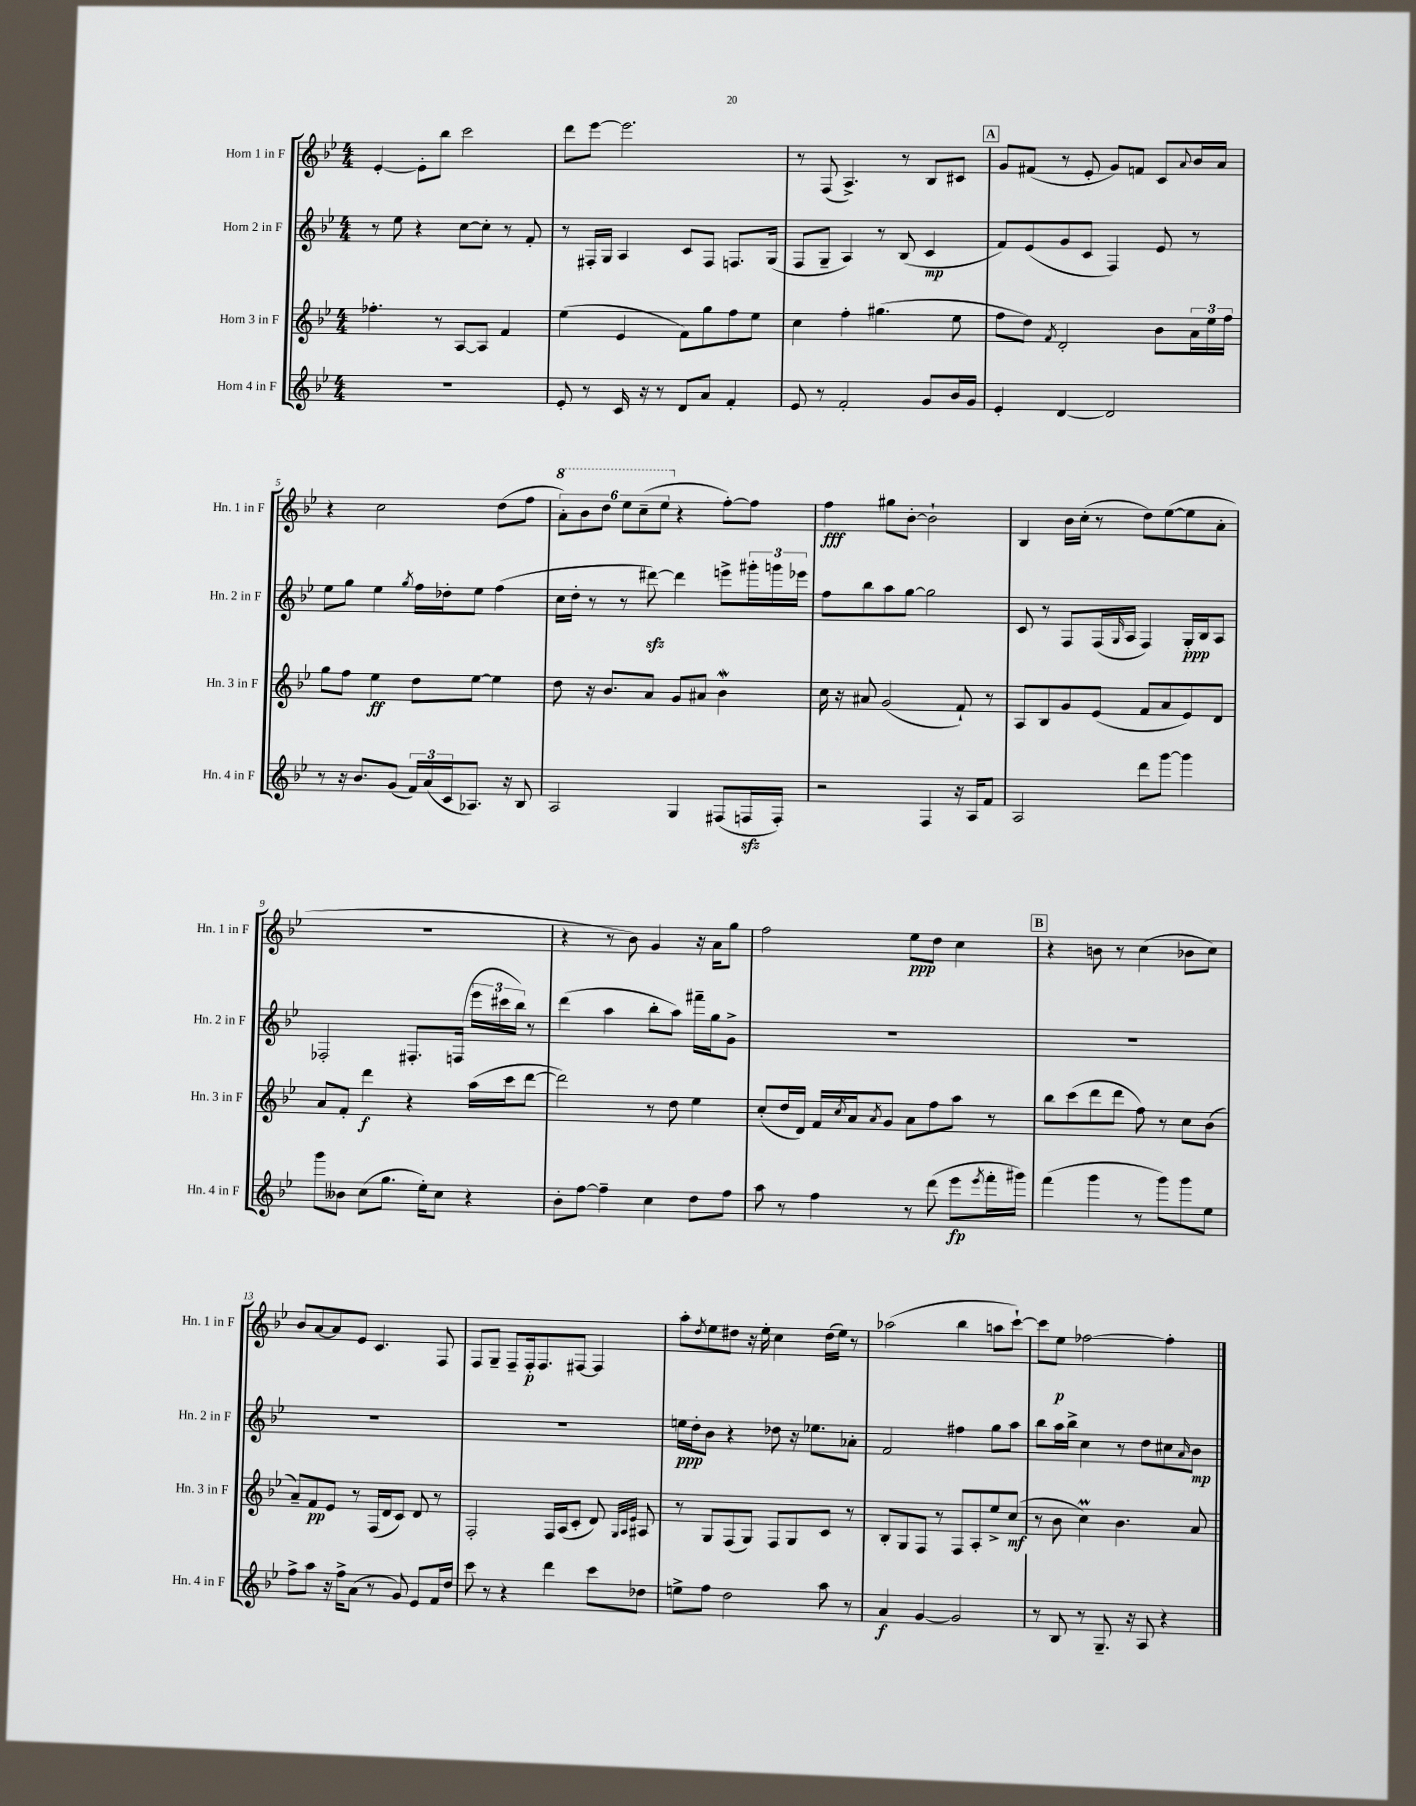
<<
\new StaffGroup <<
\new Staff = "s0" \with { instrumentName = "Horn 1 in F" shortInstrumentName = "Hn. 1 in F" } {
    \clef treble \key bes \major \numericTimeSignature \time 4/4
    ees'4~-. ees'8-. bes''8 c'''2 |
    d'''8 ees'''8~ ees'''2. |
    r8 f8( a4.->) r8 bes8 cis'8 |
    \mark \markup { \box "A" } g'8 fis'8( r8 ees'8-. g'8) f'8 c'8 \appoggiatura { a'8 } bes'16 a'16 |
    r4 c''2 d''8( f''8 |
    \tuplet 6/4 { \ottava #1 a''8-.) bes''8 d'''8 ees'''8 c'''8--( ees'''8 \ottava #0 } r4 f''8~-.) f''8 |
    f''4\fff gis''8 bes'8~-. bes'2-! |
    bes4 bes'16 c''16-.( r8 d''8) ees''8~( ees''8 a'8-. |
    R1 |
    r4 r8 bes'8) g'4 r16 a'16 g''8 |
    f''2 ees''8\ppp d''8 c''4 |
    \mark \markup { \box "B" } r4 b'8 r8 c''4( bes'8 c''8) |
    bes'8 a'8~ a'8 ees'8 c'4. f8 |
    f8 g8-- f8-- f16-.\p f8. fis8~ fis4 |
    a''8-. \acciaccatura { d''8 } ees''8 dis''8 r16 ees''16-. c''4 dis''16( ees''16) r8 |
    aes''2( bes''4 a''8 c'''8~-!) |
    c'''8 ees''8\p fes''2~ fes''4-. \bar "|." |
}
\new Staff = "s1" \with { instrumentName = "Horn 2 in F" shortInstrumentName = "Hn. 2 in F" } {
    \clef treble \key bes \major \numericTimeSignature \time 4/4
    r8 ees''8 r4 c''8~ c''8-. r8 f'8-. |
    r8 fis16-. g16 a4 c'8 fis8 f8. g16( |
    f8 g8-- a4) r8 bes8( c'4\mp |
    \mark \markup { \box "A" } f'8) ees'8( g'8 c'8 f4) ees'8 r8 |
    ees''8 g''8 ees''4 \acciaccatura { g''8 } f''16 des''16-. ees''8 f''4( |
    c''16 d''16-. r8 r8 dis'''8~\sfz) dis'''4 e'''8-> \tuplet 3/2 { gis'''16-. g'''16 ees'''16 } |
    f''8 bes''8 a''8 g''8~ g''2 |
    c'8 r8 f8 f16( \grace { g16 } a16 f4) g16-.\ppp bes16 a8 |
    fes2-. fis8.-. f16( \tuplet 3/2 { ees'''16 cis'''16 bes''16) } r8 |
    d'''4( a''4 bes''8-. a''8) fis'''16-- g''16 g'8-> |
    R1 |
    \mark \markup { \box "B" } R1 |
    R1 |
    R1 |
    e''16\ppp d''16-. bes'8 r4 des''8 r16 ees''8. aes'8-. |
    f'2 fis''4 g''8 a''8 |
    bes''8 a''16 bes''16-> c''4 r8 d''8 cis''8 \grace { a'16 } bes'8\mp \bar "|." |
}
\new Staff = "s2" \with { instrumentName = "Horn 3 in F" shortInstrumentName = "Hn. 3 in F" } {
    \clef treble \key bes \major \numericTimeSignature \time 4/4
    fes''4.-. r8 a8~ a8 f'4 |
    ees''4( ees'4 f'8) g''8 f''8 ees''8 |
    c''4 f''4-. gis''4.( ees''8 |
    \mark \markup { \box "A" } f''8 d''8) \acciaccatura { f'8 } d'2-. bes'8 \tuplet 3/2 { a'16 ees''16 f''16 } |
    g''8 f''8 ees''4\ff d''8 ees''8~ ees''4 |
    d''8 r16 bes'8. a'8 g'8 ais'8 bes'4\mordent |
    c''16 r16 ais'8 g'2( f'8-!) r8 |
    a8 bes8 g'8 ees'8( f'8 a'8 ees'8) d'8 |
    a'8 f'8-. d'''4\f r4 a''16( c'''16 d'''8~ |
    d'''2) r8 d''8 ees''4 |
    c''8-.( d''16 d'16) f'16 \acciaccatura { c''8 } a'16 \acciaccatura { a'8 } g'8 a'8 f''8 a''8 r8 |
    \mark \markup { \box "B" } bes''8 c'''8( d'''8 d'''8 f''8) r8 c''8 bes'8( |
    a'8--) f'8\pp ees'8 r8 f16( d'16 c'8) d'8 r8 |
    f2-. f16 a16( c'8-. d'8) \grace { g32 a32 ees'32 } ais8 |
    r8 g8 f8( g8) f8 g8 c'8 r8 |
    bes8-. g8 f8 r8 f8 a8-. ees''8-> c''8\mf( |
    r8 bes'8 c''4\prall) bes'4. a'8 \bar "|." |
}
\new Staff = "s3" \with { instrumentName = "Horn 4 in F" shortInstrumentName = "Hn. 4 in F" } {
    \clef treble \key bes \major \numericTimeSignature \time 4/4
    R1 |
    ees'8-. r8 c'16 r16 r8 d'8 a'8 f'4-. |
    ees'8 r8 f'2-. g'8 bes'16 g'16 |
    \mark \markup { \box "A" } ees'4-. d'4~ d'2 |
    r8 r16 bes'8. g'8( \tuplet 3/2 { f'16) a'16( c'16 } aes8.) r16 bes8 |
    a2 g4 fis8( f16\sfz f16-.) |
    r2 f4 r16 a16 f'8 |
    a2 d'''8 g'''8~ g'''4 |
    g'''8 beses'8 c''8( g''8. ees''16-.) c''8 r4 |
    bes'8-. f''8~ f''4-- c''4 d''8 f''8 |
    a''8 r8 f''4 r8 d'''8( ees'''8\fp \acciaccatura { ees'''8 } f'''16-. gis'''16) |
    \mark \markup { \box "B" } f'''4( g'''4 r8 g'''8) g'''8 ees''8 |
    f''8-> a''8 r16 f''16-> a'8( r8 g'8) ees'8 f'16 d''16 |
    c'''8 r8 r4 d'''4 c'''8 des''8 |
    e''8-> f''8 d''2 a''8 r8 |
    a'4\f g'4~ g'2 |
    r8 bes8 r8 g8.-- r16 a8 r4 \bar "|." |
}
>>
>>
